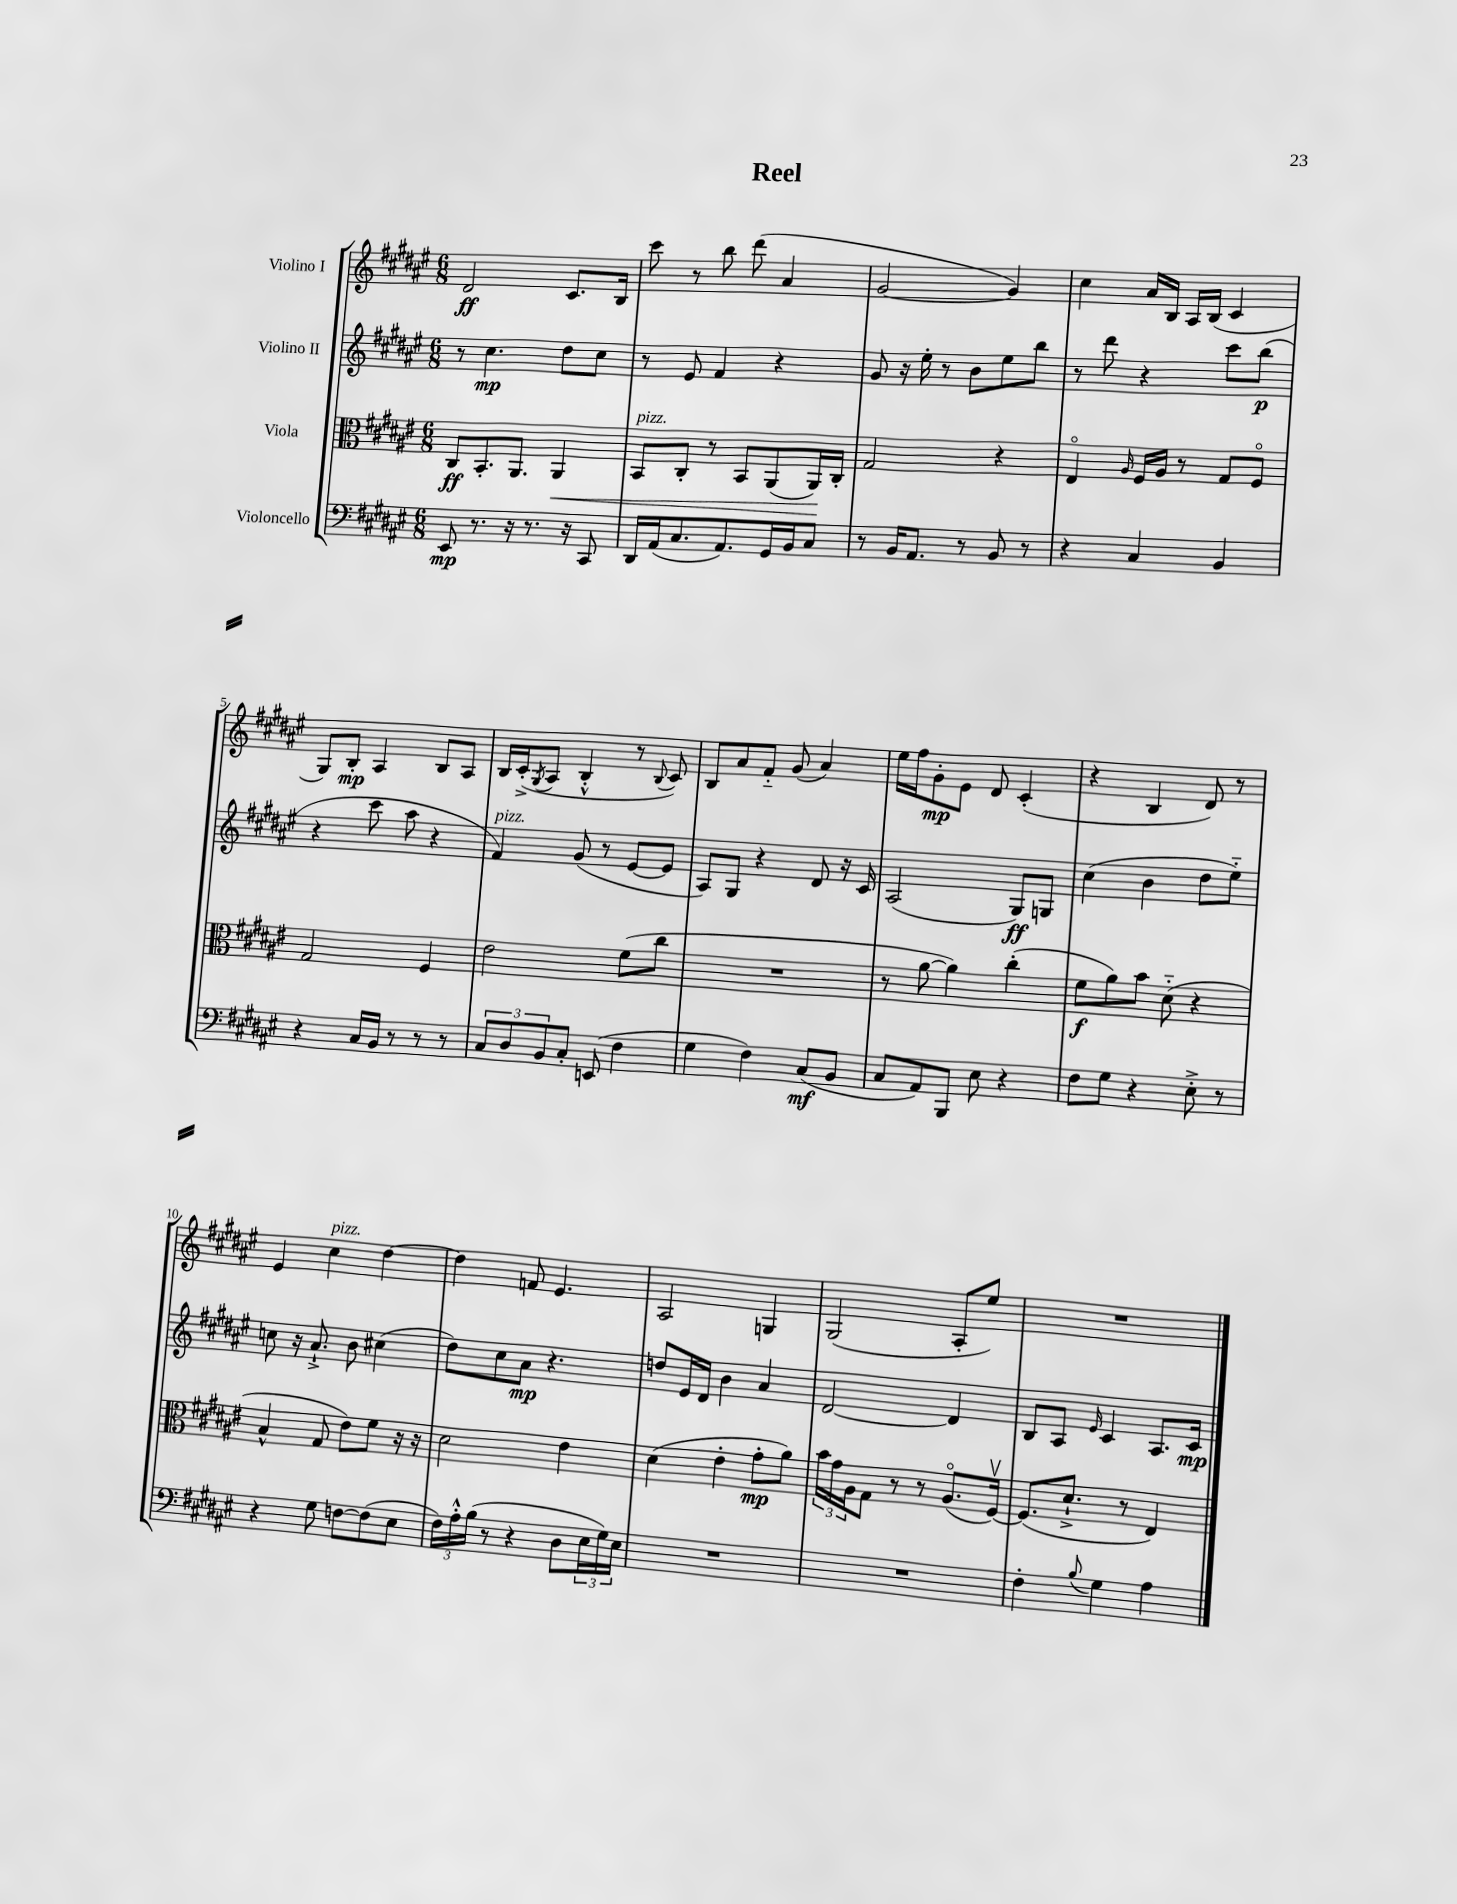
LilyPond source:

\header { title = "Reel" }
<<
\new StaffGroup <<
\new Staff = "s0" \with { instrumentName = "Violino I" } {
    \clef treble \key fis \major \numericTimeSignature \time 6/8
    dis'2\ff cis'8. b16 |
    cis'''8 r8 b''8 dis'''8( ais'4 |
    gis'2~ gis'4) |
    cis''4 ais'16 b16 ais16 b16( cis'4 |
    gis8) b8-.\mp ais4 b8 ais8 |
    b16 cis'16-.->( \acciaccatura { gis8 } ais8 b4-.-^ r8 \appoggiatura { b8 } cis'8) |
    b8 ais'8 fis'8-_ gis'8( ais'4) |
    eis''16 fis''16 gis'8-.\mp eis'8 dis'8 cis'4-.( |
    r4 b4 dis'8) r8 |
    eis'4 cis''4^\markup { \italic "pizz." } dis''4~ |
    dis''4 f'8 eis'4. |
    ais2 g4 |
    gis2( ais8-. eis''8) |
    R2. \bar "|." |
}
\new Staff = "s1" \with { instrumentName = "Violino II" } {
    \clef treble \key fis \major \numericTimeSignature \time 6/8
    r8 cis''4.\mp dis''8 cis''8 |
    r8 eis'8 fis'4 r4 |
    gis'8 r16 eis''16-. r8 b'8 eis''8 b''8 |
    r8 dis'''8 r4 cis'''8 b''8\p( |
    r4 cis'''8 ais''8 r4 |
    fis'4^\markup { \italic "pizz." }) gis'8( r8 eis'8~ eis'8 |
    ais8) gis8 r4 dis'8 r16 cis'16 |
    ais2( gis8\ff) g8 |
    cis''4( b'4 dis''8 eis''8-_) |
    c''8 r16 ais'8.-!-> b'8 cis''4( |
    dis''8) cis''8 ais'8\mp r4. |
    d''8 eis'16 dis'16 b'4 ais'4 |
    dis'2~ dis'4 |
    b8 ais8 \grace { eis'16 } cis'4 ais8. cis'16\mp \bar "|." |
}
\new Staff = "s2" \with { instrumentName = "Viola" } {
    \clef alto \key fis \major \numericTimeSignature \time 6/8
    cis8\ff b,8.-. ais,8. ais,4\< |
    b,8^\markup { \italic "pizz." } cis8-. r8 b,8 ais,8( ais,16\!) cis16-. |
    gis2 r4 |
    eis4\flageolet \grace { ais16 } fis16 ais16 r8 gis8 fis8\flageolet |
    gis2 fis4 |
    eis'2 fis'8( cis''8 |
    R2. |
    r8 ais'8~ ais'4) cis''4-.( |
    fis'8\f ais'8) b'8 dis'8-_( r4 |
    b4-^ gis8 eis'8) fis'8 r16 r16 |
    dis'2 eis'4 |
    dis'4( eis'4-. gis'8-.\mp ais'8) |
    \tuplet 3/2 { b'16 gis'16 ais16 } gis8 r8 r8 ais8.\flageolet( fis16~\upbow) |
    fis8.( dis'8.-!-> r8 eis4) \bar "|." |
}
\new Staff = "s3" \with { instrumentName = "Violoncello" } {
    \clef bass \key fis \major \numericTimeSignature \time 6/8
    eis,8\mp r8. r16 r8. r16 cis,8 |
    dis,16 ais,16( cis8. ais,8.) gis,16 b,16 cis8 |
    r8 b,16 ais,8. r8 b,8 r8 |
    r4 cis4 b,4 |
    r4 cis16 b,16 r8 r8 r8 |
    \tuplet 3/2 { cis8 dis8 b,8 } cis8-. e,8( fis4 |
    gis4 fis4) cis8\mf( b,8 |
    cis8 ais,8) b,,8 eis8 r4 |
    fis8 gis8 r4 eis8-.-> r8 |
    r4 gis8 f8~ f8( eis8 |
    \tuplet 3/2 { fis16) ais16-.-^ b16( } r8 r4 dis8 \tuplet 3/2 { eis16 gis16) eis16 } |
    R2. |
    R2. |
    fis4-. \appoggiatura { b8 } gis4 ais4 \bar "|." |
}
>>
>>
